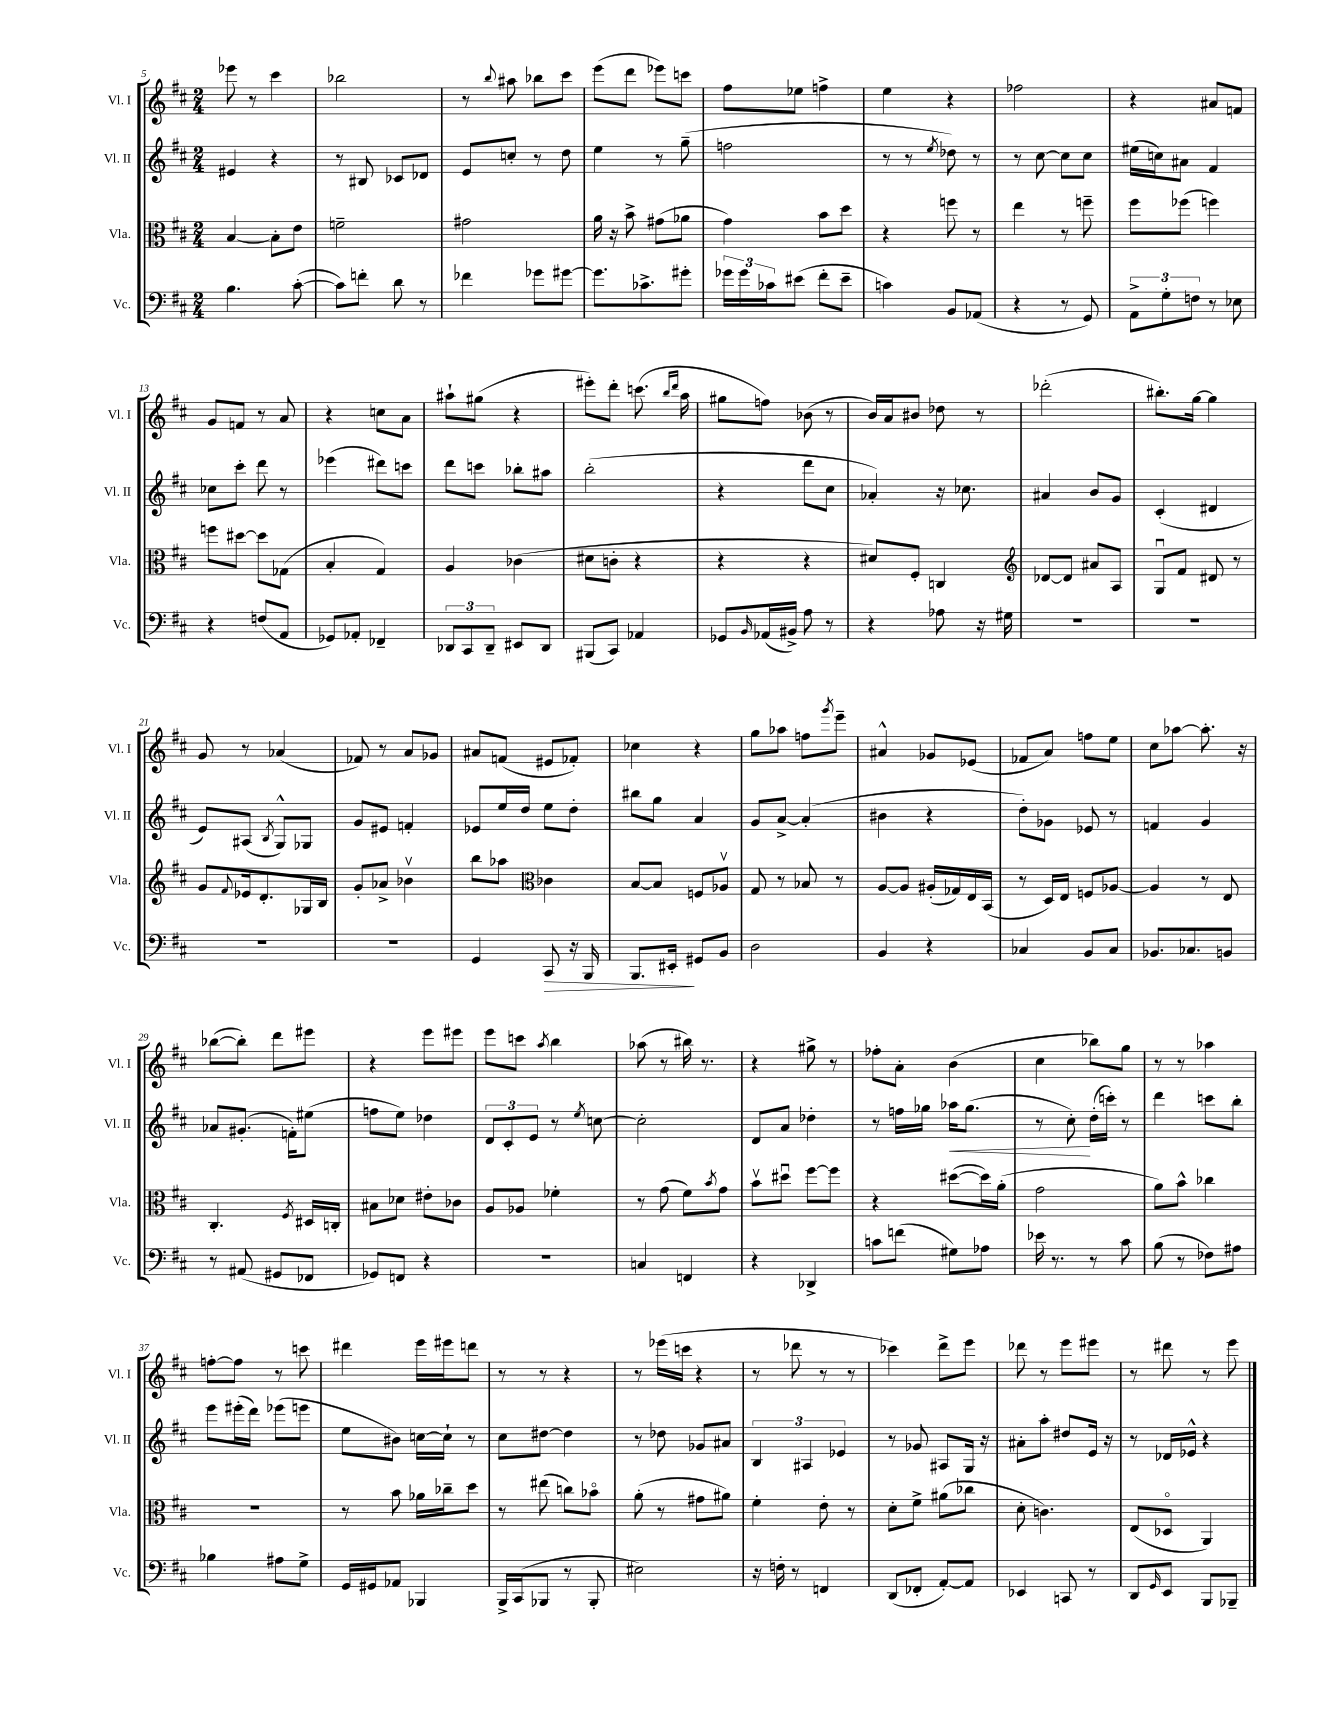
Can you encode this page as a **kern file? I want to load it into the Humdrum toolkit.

**kern	**dynam	**kern	**kern	**dynam	**kern
*part4	*part4	*part3	*part2	*part2	*part1
*staff4	*staff4	*staff3	*staff2	*staff2	*staff1
*I"Vc.	*	*I"Vla.	*I"Vl. II	*	*I"Vl. I
*I'Vc.	*	*I'Vla.	*I'Vl. II	*	*I'Vl. I
*clefF4	*	*clefC3	*clefG2	*	*clefG2
*k[f#c#]	*	*k[f#c#]	*k[f#c#]	*	*k[f#c#]
*M2/4	*	*M2/4	*M2/4	*	*M2/4
=5	=5	=5	=5	=5	=5
4.B\	.	[4B/	4e#X/	.	8eee-X\
.	.	.	.	.	8r
.	.	8B'\L]	4r	.	4ccc#\
([8c#'\	.	8e\J	.	.	.
=6	=6	=6	=6	=6	=6
8c#\L])	.	2fn~\	8r	.	2bb-X\
8fn'\J	.	.	8B#X/	.	.
8d\	.	.	8c-X/L	.	.
8r	.	.	8d-X/J	.	.
=7	=7	=7	=7	=7	=7
4f-X\	.	2g#X\	8e/L	.	8r
.	.	.	.	.	8qqbb/
.	.	.	8ccn'/J	.	8aa#X\
8g-X\L	.	.	8r	.	8bb-X\L
[8g#X\J	.	.	8dd\	.	8ccc#\J
=8	=8	=8	=8	=8	=8
8.g#\L]	.	16a\	4ee\	.	(8eee\L
.	.	16r	.	.	.
.	.	8b^\	.	.	8ddd\J
8.c-X^\	.	.	.	.	.
.	.	(8g#X\L	8r	.	8eee-X\L)
8g#X'\J	.	8a-X\J	(8gg~\	.	8cccn\J
=9	=9	=9	=9	=9	=9
24g-X\LL	.	4g\)	2ffn\	.	8ff#\L
24g-\	.	.	.	.	.
24c-X\J	.	.	.	.	.
(8e#X\J	.	.	.	.	8ee-X\J
8f#'\L	.	8b\L	.	.	4ffn^\
8e#~\J	.	8dd\J	.	.	.
=10	=10	=10	=10	=10	=10
4cn\)	.	4r	8r	.	4ee\
.	.	.	8r	.	.
.	.	.	8qee/	.	.
8BB/L	.	8ffn\	8dd-X\)	.	4r
(8AA-X/J	.	8r	8r	.	.
=11	=11	=11	=11	=11	=11
4r	.	4ee\	8r	.	2ff-X\
.	.	.	[8cc#\	.	.
8r	.	8r	8cc#\L]	.	.
8GG/)	.	8ffn~\	8cc#\J	.	.
=12	=12	=12	=12	=12	=12
12AA^\L	.	8ff#\L	(16ee#X\LL	.	4r
.	.	.	16ccn\J)	.	.
12G'\	.	.	.	.	.
.	.	(8ff-X\J	8a#X\J	.	.
12Fn\J	.	.	.	.	.
8r	.	4ffn\)	4f#/	.	8a#X/L
8E-X\	.	.	.	.	8fn/J
!!LO:LB:g=z
=13	=13	=13	=13	=13	=13
4r	.	8ffn\L	8cc-X\L	.	8g/L
.	.	[8dd#X\J	8ccc#'\J	.	8fn/J
(8Fn/L	.	8dd#\L]	8ddd\	.	8r
8AA/J	.	(8G-X\J	8r	.	8a/
=14	=14	=14	=14	=14	=14
8GG-X/L)	.	4B'/	(4eee-X\	.	4r
8AA-X'/J	.	.	.	.	.
4FF-X~/	.	4G/)	8ddd#X\L)	.	8ccn\L
.	.	.	8cccn\J	.	8a\J
=15	=15	=15	=15	=15	=15
12DD-X/L	.	4A/	8ddd\L	.	8aa#X`\L
12CC#/	.	.	.	.	.
.	.	.	8cccn\J	.	(8gg#X\J
12DD-~/J	.	.	.	.	.
8EE#X/L	.	(4c-X\	8bb-X'\L	.	4r
8DD-/J	.	.	8aa#X\J	.	.
=16	=16	=16	=16	=16	=16
(8BBB#X/L	.	8d#X\L	(2bb'\	.	8eee#X'\L)
8CC#/J)	.	8cn'\J	.	.	8ddd'\J
4AA-X/	.	4r	.	.	(8.cccn\
.	.	.	.	.	16qqbb/LL
.	.	.	.	.	16qqddd/JJ
.	.	.	.	.	16aa\
=17	=17	=17	=17	=17	=17
8GG-X/L	.	4r	4r	.	8gg#X\L
16qqBB/	.	.	.	.	.
(16AA-X/L	.	.	.	.	8ffn\J)
16BB#X^/JJ)	.	.	.	.	.
8A\	.	4r	8ddd\L	.	(8b-X\
8r	.	.	8cc#\J	.	8r
=18	=18	=18	=18	=18	=18
4r	.	8d#X/L)	4a-X'/)	.	16b/LL)
.	.	.	.	.	16a/J
.	.	8F#'/J	.	.	8b#X/J
8A-X\	.	4Cn/	16r	.	8dd-X\
.	.	.	8.cc-X\	.	.
16r	.	.	.	.	8r
16G#X\	.	.	.	.	.
=19	=19	=19	=19	=19	=19
*	*	*clefG2	*	*	*
2r	.	[8d-X/L	4a#X/	.	(2ddd-X'\
.	.	8d-/J]	.	.	.
.	.	8a#X/L	8b/L	.	.
.	.	8A/J	8g/J	.	.
=20	=20	=20	=20	=20	=20
2r	.	8Gu/L	(4c#'/	.	8.bb#X'\L)
.	.	8f#/J	.	.	.
.	.	.	.	.	[16gg\Jk
.	.	8d#X/	4d#X/	.	4gg\]
.	.	8r	.	.	.
!!LO:LB:g=z
=21	=21	=21	=21	=21	=21
2r	.	8g/L	8e/L)	.	8g/
.	.	8qqf#/	.	.	.
.	.	16e-X/k	(8A#X/J	.	8r
.	.	8.d'/	.	.	.
.	.	.	8qB/	.	.
.	.	.	8G^^/L)	.	(4a-X/
.	.	16G-X/L	8G-X/J	.	.
.	.	16B/JJ	.	.	.
=22	=22	=22	=22	=22	=22
2r	.	8g'/L	8g/L	.	8f-X/)
.	.	8a-X^/J	8e#X/J	.	8r
.	.	4b-Xv\	4fn'/	.	8a/L
.	.	.	.	.	8g-X/J
=23	=23	=23	=23	=23	=23
4GG/	.	8bb\L	8e-X/L	.	8a#X/L
.	.	8aa-X\J	16ee/L	.	(8fn/J
.	.	.	16dd/JJ	.	.
*	*	*clefC3	*	*	*
!	!LO:HP:b	!	!	!	!
8CC#/	>	4c-X\	8ee\L	.	8e#X/L
16r	.	.	8dd'\J	.	8f-X'/J)
16BBB/	.	.	.	.	.
=24	=24	=24	=24	=24	=24
8.BBB/L	.	[8B/L	8bb#X\L	.	4cc-X\
.	.	8B/J]	8gg\J	.	.
16EE#X'/Jk	.	.	.	.	.
8GG#X/L	]	8Fn/L	4a/	.	4r
8BB/J	.	8A-Xv/J	.	.	.
=25	=25	=25	=25	=25	=25
2D\	.	8G/	8g/L	.	8gg\L
.	.	8r	[8a^/J	.	8aa-X\J
.	.	8B-X/	(4a'/]	.	8ffn\L
.	.	.	.	.	8qggg/
.	.	8r	.	.	8eee~\J
=26	=26	=26	=26	=26	=26
4BB/	.	[8A/L	4b#X\	.	4a#X^^/
.	.	8A/J]	.	.	.
4r	.	(16A#X'/LL	4r	.	8g-X/L
.	.	16G-X/)	.	.	.
.	.	16E/	.	.	(8e-X/J
.	.	(16BB/JJ	.	.	.
=27	=27	=27	=27	=27	=27
4C-X/	.	8r	8dd'\L)	.	8f-X/L
.	.	16D/LL)	8g-X\J	.	8a/J)
.	.	16E/JJ	.	.	.
8BB/L	.	8Fn/L	8e-X/	.	8ffn\L
8C-/J	.	[8A-X/J	8r	.	8ee\J
=28	=28	=28	=28	=28	=28
8.BB-X/L	.	4A-/]	4fn/	.	8cc#\L
.	.	.	.	.	[8aa-X\J
8.C-X/	.	.	.	.	.
.	.	8r	4g/	.	8.aa-'\]
8BBn/J	.	8E/	.	.	.
.	.	.	.	.	16r
!!LO:LB:g=z
=29	=29	=29	=29	=29	=29
8r	.	4.C#'/	8a-X/L	.	([8bb-X\L
(8AA#X/	.	.	(8.g#X'/J	.	8bb-'\J])
8GG#X/L	.	.	.	.	8ddd\L
.	.	.	16fn'\KL)	.	.
.	.	8qF#/	.	.	.
8FF-X/J	.	16D#X/LL	(8ee#X\J	.	8eee#X\J
.	.	16Cn'/JJ	.	.	.
=30	=30	=30	=30	=30	=30
8GG-X/L)	.	8B#X\L	8ffn\L	.	4r
8FFn/J	.	8d-X\J	8ee\J)	.	.
4r	.	8e#X'\L	4dd-X\	.	8eee\L
.	.	8c-X\J	.	.	8eee#X\J
=31	=31	=31	=31	=31	=31
2r	.	8A/L	12d/L	.	8eee\L
.	.	.	12c#'/	.	.
.	.	8A-X/J	.	.	8cccn\J
.	.	.	12e/J	.	.
.	.	.	.	.	8qaa/
.	.	4f-X'\	8r	.	4bb\
.	.	.	8qee/	.	.
.	.	.	[8ccn\	.	.
=32	=32	=32	=32	=32	=32
4Cn/	.	8r	2cc'\]	.	(8aa-X\
.	.	(8g\	.	.	8r
4FFn/	.	8f#\L)	.	.	16bb#X\)
.	.	.	.	.	8.r
.	.	8qb/	.	.	.
.	.	8g\J	.	.	.
=33	=33	=33	=33	=33	=33
4r	.	8bv\L	8d/L	.	4r
.	.	8dd#Xu\J	8a/J	.	.
4DD-X^/	.	[8ff#\L	4dd-X'\	.	8gg#X^\
.	.	8ff#\J]	.	.	8r
=34	=34	=34	=34	=34	=34
8cn\L	.	4r	8r	.	8ff-X'\L
(8fn\J	.	.	16ffn\LL	.	8a'\J
.	.	.	16gg-X\JJ	.	.
!	!	!	!	!LO:HP:b	!
8G#X\L)	.	([8dd#X\L	16aa-X\KL	<	(4b\
.	.	.	(8.gg-\J	.	.
8A-X\J	.	16dd#\L])	.	.	.
.	.	(16a'\JJ	.	.	.
=35	=35	=35	=35	=35	=35
16e-X\	.	2g\	8r	.	4cc#\
8.r	.	.	.	.	.
.	.	.	8cc#'\)	.	.
8r	.	.	(16dd'\LL	[	8bb-X\L)
.	.	.	16cccn'\JJ)	.	.
8c#\	.	.	8r	.	8gg\J
=36	=36	=36	=36	=36	=36
(8B\	.	8a\L)	4ddd\	.	8r
8r	.	8b^^\J	.	.	8r
8F-X\L)	.	4cc-X\	8cccn\L	.	4aa-X\
8A#X\J	.	.	8bb'\J	.	.
!!LO:LB:g=z
=37	=37	=37	=37	=37	=37
4B-X\	.	2r	8eee\L	.	[8ffn'\L
.	.	.	(16eee#X'\L	.	8ff\J]
.	.	.	16ddd\JJ)	.	.
8A#X\L	.	.	(8eee-X\L	.	8r
8G^\J	.	.	8eeen\J	.	8cccn\
=38	=38	=38	=38	=38	=38
16GG/LL	.	8r	8ee\L	.	4ddd#X\
16GG#X/J	.	.	.	.	.
8AA-X/J	.	8b\	8b#X\J)	.	.
4BBB-X/	.	16a-X\LL	[16ccn\LL	.	16eee\LL
.	.	16cc-X~\J	16cc`\JJ]	.	16eee#X\J
.	.	8dd\J	8r	.	8dddn\J
=39	=39	=39	=39	=39	=39
16BBB^/LL	.	8r	8cc#\L	.	8r
(16CC#/J	.	.	.	.	.
8BBB-X/J	.	(8ee#X\	[8dd#X\J	.	8r
8r	.	8ccn\L)	4dd#\]	.	4r
8BBB-'/	.	8b-X\J	.	.	.
=40	=40	=40	=40	=40	=40
2E#X\)	.	(8a'\	8r	.	8r
.	.	8r	8dd-X\	.	(16eee-X\LL
.	.	.	.	.	16cccn\JJ
.	.	8g#X\L	8g-X/L	.	4r
.	.	8a#X\J)	8a#X/J	.	.
=41	=41	=41	=41	=41	=41
16r	.	4f#'\	6B/	.	8r
16Fn'\	.	.	.	.	.
8r	.	.	.	.	8ddd-X\
.	.	.	6A#X/	.	.
4FFn/	.	8e'\	.	.	8r
.	.	.	6e-X/	.	.
.	.	8r	.	.	8r
=42	=42	=42	=42	=42	=42
(8DD/L	.	8d'\L	8r	.	4ccc-X\)
8FF-X'/J	.	8f#^\J	8g-X/	.	.
[8AA'/L)	.	(8a#X\L	8A#X/L	.	8ddd^\L
8AA/J]	.	8cc-X\J	16G/Jk	.	8eee\J
.	.	.	16r	.	.
=43	=43	=43	=43	=43	=43
4EE-X/	.	8d'\	8a#X'\L	.	8ddd-X\
.	.	4.cn\)	8aa'\J	.	8r
8CCn/	.	.	8dd#X/L	.	8eee\L
8r	.	.	16e/Jk	.	8eee#X\J
.	.	.	16r	.	.
=44	=44	=44	=44	=44	=44
8DD/L	.	(8E/L	8r	.	8r
16qqGG/	.	.	.	.	.
8EE/J	.	8D-X/J	16d-X/LL	.	8ddd#X\
.	.	.	16e-X^^/JJ	.	.
8BBB/L	.	4AA/)	4r	.	8r
8BBB-X~/J	.	.	.	.	8eee\
==	==	==	==	==	==
*-	*-	*-	*-	*-	*-
